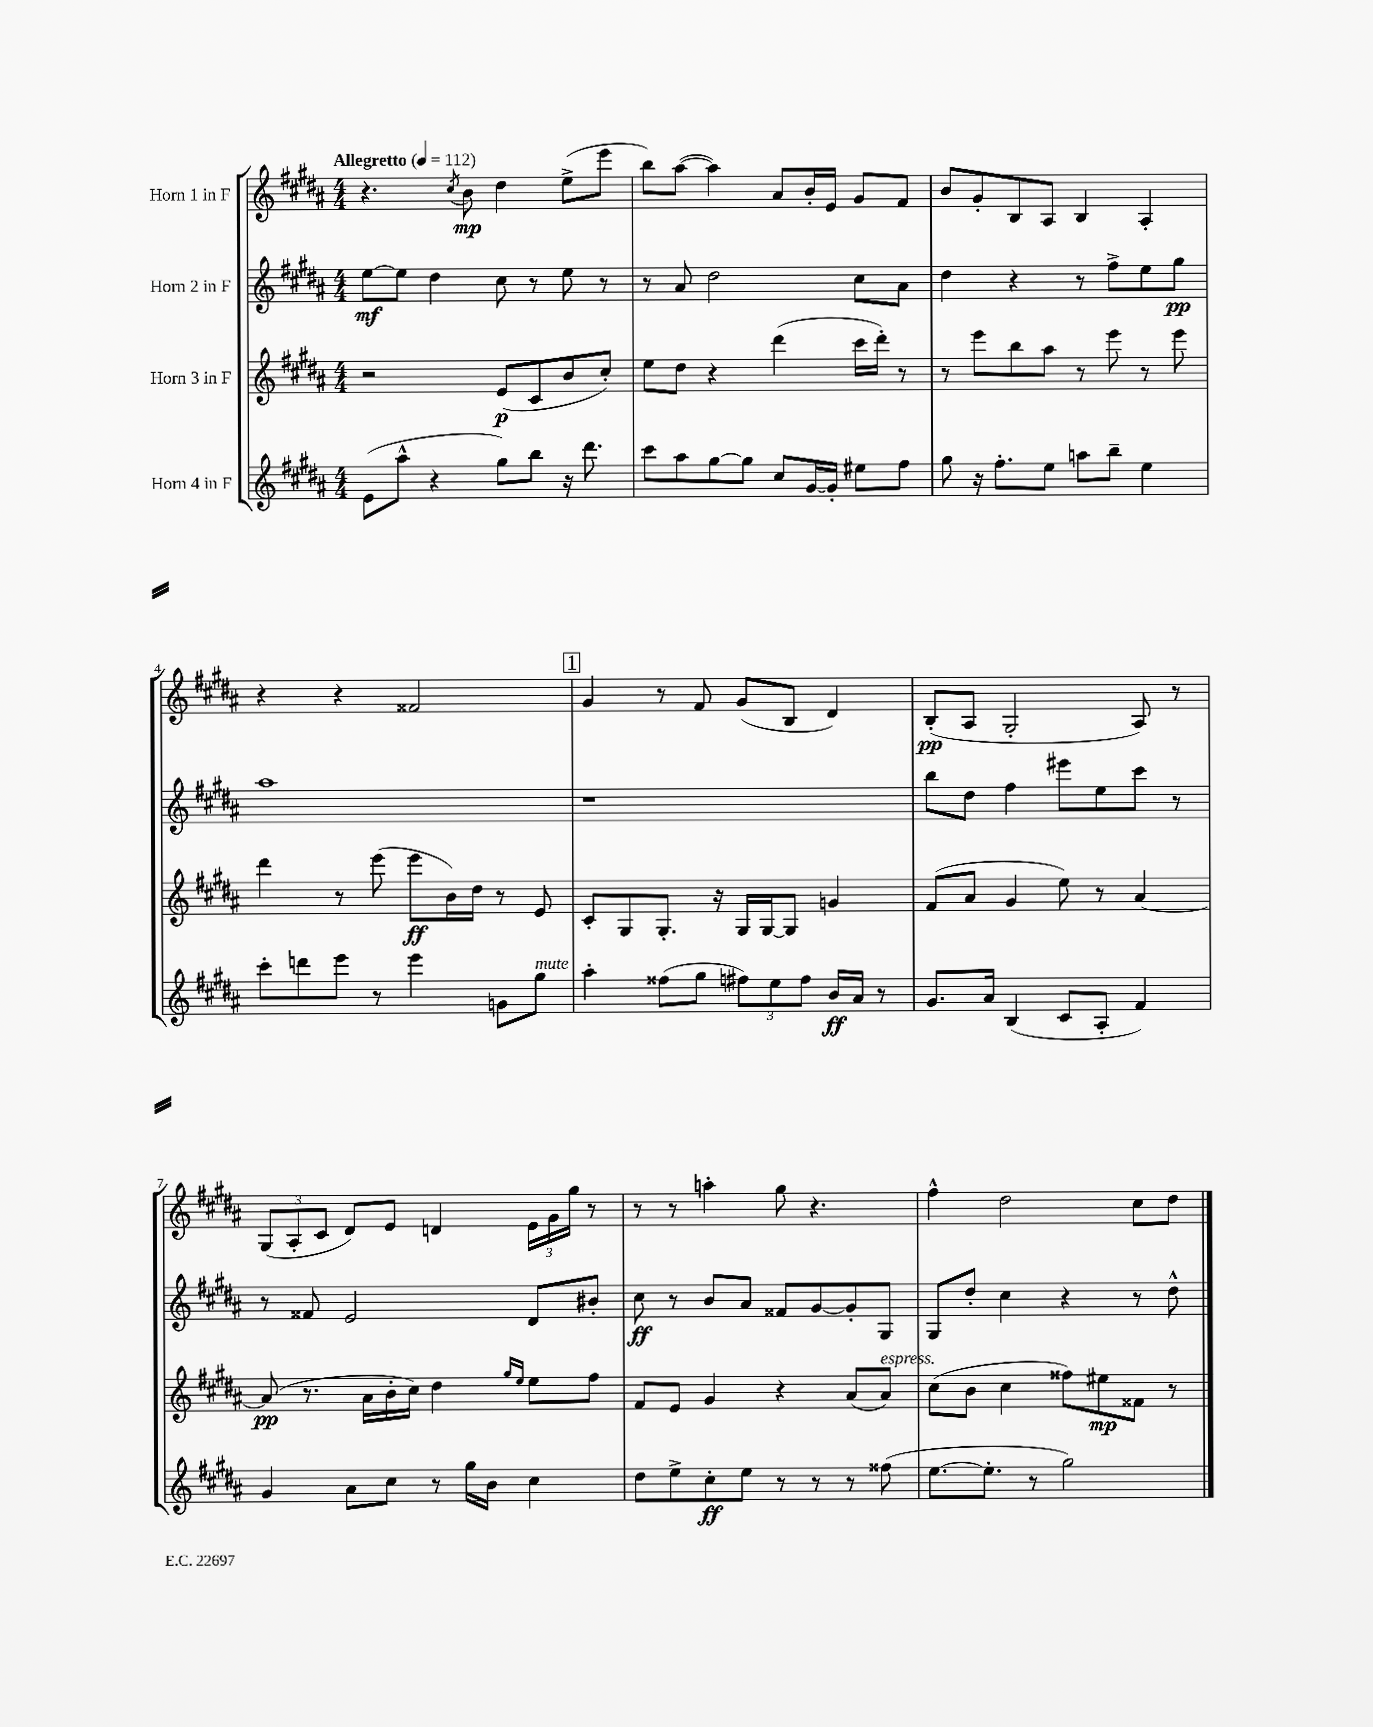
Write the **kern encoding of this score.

**kern	**kern	**kern	**kern
*staff4	*staff3	*staff2	*staff1
*clefG2	*clefG2	*clefG2	*clefG2
*k[f#c#g#d#a#]	*k[f#c#g#d#a#]	*k[f#c#g#d#a#]	*k[f#c#g#d#a#]
*M4/4	*M4/4	*M4/4	*M4/4
*MM112	*MM112	*MM112	*MM112
(8e	2r	[8ee	4.r
8aa#^^	.	8ee]	.
4r	.	4dd#	.
.	.	.	8qcc#
.	.	.	8b
8gg#)	(8e	8cc#	4dd#
8bb	8c#	8r	.
16r	8b	8ee	(8ee^
8.ddd#	.	.	.
.	8cc#')	8r	8eee
=	=	=	=
8ccc#	8ee	8r	8bb)
8aa#	8dd#	8a#	([8aa#
[8gg#	4r	2dd#	4aa#])
8gg#]	.	.	.
8cc#	(4ddd#	.	8a#
[16g#	.	.	16b'
16g#']	.	.	16e
8ee#	16ccc#	8cc#	8g#
.	16ddd#')	.	.
8ff#	8r	8a#	8f#
=	=	=	=
8gg#	8r	4dd#	8b
16r	8eee	.	8g#'
8.ff#'	.	.	.
.	8bb	4r	8B
8ee	8aa#	.	8A#
8aa	8r	8r	4B
8bb~	8eee	8ff#^	.
4ee	8r	8ee	4A#'
.	8eee	8gg#	.
=	=	=	=
8ccc#'	4ddd#	1aa#	4r
8ddd	.	.	.
8eee	8r	.	4r
8r	(8eee	.	.
4eee	8eee	.	2f##
.	16b)	.	.
.	16dd#	.	.
8g	8r	.	.
8gg#	8e	.	.
=	=	=	=
4aa#'	8c#'	1r	4g#
.	8G#	.	.
(8ff##	8.G#'	.	8r
8gg#	.	.	8f#
.	16r	.	.
12ff#)	16G#	.	(8g#
.	[16G#	.	.
12ee	.	.	.
.	8G#]	.	8B
12ff#	.	.	.
16b	4g	.	4d#)
16a#	.	.	.
8r	.	.	.
=	=	=	=
8.g#	(8f#	8bb	(8B'
.	8a#	8dd#	8A#
16a#	.	.	.
(4B	4g#	4ff#	2G#'
8c#	8ee)	8eee#	.
8A#'	8r	8ee	.
4f#)	[4a#	8ccc#	8A#)
.	.	8r	8r
=	=	=	=
4g#	(8a#]	8r	(12G#
.	.	.	12A#'
.	8.r	8f##	.
.	.	.	12c#
8a#	.	2e	8d#)
.	16a#	.	.
8cc#	16b'	.	8e
.	16cc#)	.	.
8r	4dd#	.	4d
16gg#	.	.	.
16b	.	.	.
.	16qqgg#	.	.
.	16qqee	.	.
4cc#	8ee	8d#	24e
.	.	.	24g#
.	.	.	24gg#
.	8ff#	8b#'	8r
=	=	=	=
8dd#	8f#	8cc#	8r
8ee^	8e	8r	8r
8cc#'	4g#	8b	4aa'
8ee	.	8a#	.
8r	4r	8f##	8gg#
8r	.	[8g#	4.r
8r	(8a#	8g#']	.
(8ff##	8a#)	8G#	.
=	=	=	=
[8.ee	(8cc#	8G#	4ff#^^
.	8b	8dd#'	.
8.ee']	.	.	.
.	4cc#	4cc#	2dd#
8r	.	.	.
2gg#)	8ff##)	4r	.
.	8ee#	.	.
.	8f##	8r	8cc#
.	8r	8dd#^^	8dd#
==	==	==	==
*-	*-	*-	*-
